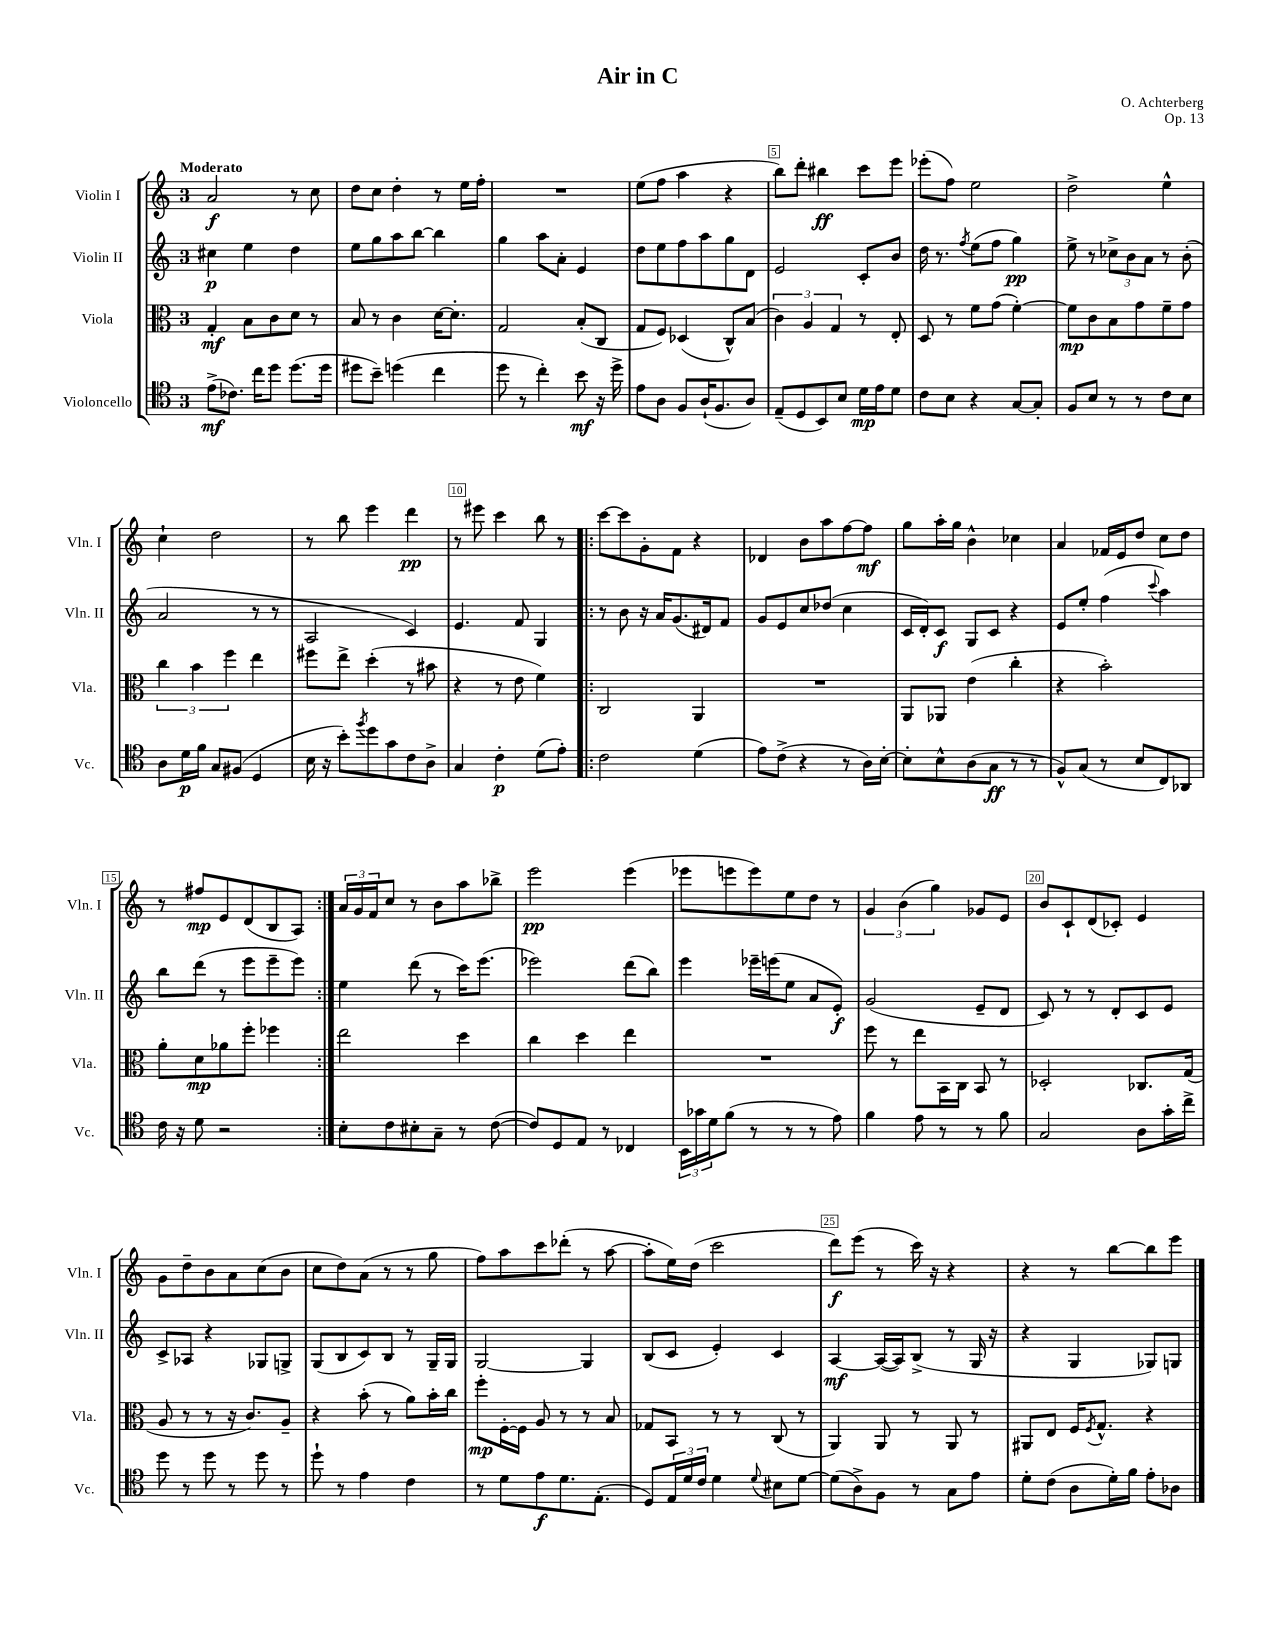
\header { title = "Air in C" composer = "O. Achterberg" opus = "Op. 13" }
<<
\new StaffGroup <<
\new Staff = "s0" \with { instrumentName = "Violin I" shortInstrumentName = "Vln. I" } {
    \clef treble \key c \major \once \override Staff.TimeSignature.style = #'single-digit \time 3/4 \tempo "Moderato"
    a'2\f r8 c''8 |
    d''8 c''8 d''4-. r8 e''16 f''16-. |
    R2. |
    e''8( f''8 a''4 r4 |
    b''8) d'''8-. bis''4\ff c'''8 e'''8 |
    ees'''8-.( f''8) e''2 |
    d''2-> e''4-^ |
    c''4-! d''2 |
    r8 b''8 e'''4 d'''4\pp |
    r8 eis'''8 c'''4 b''8 r8 |
    \repeat volta 2 { c'''8~ c'''8 g'8-. f'8 r4 |
    des'4 b'8 a''8 f''8~ f''8\mf |
    g''8 a''16-. g''16 b'4-^ ces''4 |
    a'4 fes'16 e'16 d''8 c''8 d''8 |
    r8 fis''8\mp e'8 d'8( b8 a8) | }
    \tuplet 3/2 { a'16 g'16 f'16 } c''8 r8 b'8 a''8 bes''8-> |
    e'''2\pp e'''4( |
    ees'''8 e'''8 e'''8) e''8 d''8 r8 |
    \tuplet 3/2 { g'4 b'4( g''4) } ges'8 e'8 |
    b'8 c'8-! d'8( ces'8-.) e'4 |
    g'8 d''8-- b'8 a'8 c''8( b'8 |
    c''8 d''8) a'8( r8 r8 g''8 |
    f''8) a''8 c'''8 des'''8-.( r8 a''8~ |
    a''8-. e''16) d''16( c'''2 |
    d'''8\f) e'''8( r8 c'''16) r16 r4 |
    r4 r8 b''8~ b''8 e'''8 \bar "|." |
}
\new Staff = "s1" \with { instrumentName = "Violin II" shortInstrumentName = "Vln. II" } {
    \clef treble \key c \major \once \override Staff.TimeSignature.style = #'single-digit \time 3/4
    cis''4\p e''4 d''4 |
    e''8 g''8 a''8 b''8~ b''4 |
    g''4 a''8 a'8-. e'4 |
    d''8 e''8 f''8 a''8 g''8 d'8 |
    e'2 c'8-. b'8 |
    d''16 r8. \acciaccatura { f''8 } e''8( f''8 g''4\pp) |
    e''8-> r8 \tuplet 3/2 { ces''8-> b'8 a'8 } r8 b'8-.( |
    a'2 r8 r8 |
    a2 c'4) |
    e'4. f'8 g4 |
    \repeat volta 2 { r8 b'8 r16 a'16 g'8.( dis'16) f'8 |
    g'8 e'8 c''8 des''8( c''4 |
    c'16 d'16-.) c'8\f g8 c'8 r4 |
    e'8 e''8-. f''4( \appoggiatura { c'''8 } a''4) |
    b''8 d'''8( r8 e'''8 e'''8-- e'''8) | }
    e''4 d'''8( r8 c'''16) e'''8.( |
    ees'''2) d'''8( b''8) |
    e'''4 ees'''16-- e'''16( e''8 a'8 e'8-.\f) |
    g'2( e'8-- d'8 |
    c'8) r8 r8 d'8-. c'8 e'8 |
    c'8-> aes8 r4 ges8 g8-> |
    g8( b8 c'8) b8 r8 g16-- g16 |
    g2~ g4 |
    b8( c'8 e'4-.) c'4 |
    a4~\mf a16~( a16) b8->( r8 g16 r16 |
    r4 g4 ges8) g8 \bar "|." |
}
\new Staff = "s2" \with { instrumentName = "Viola" shortInstrumentName = "Vla." } {
    \clef alto \key c \major \once \override Staff.TimeSignature.style = #'single-digit \time 3/4
    g4-.\mf b8 c'8 d'8 r8 |
    b8 r8 c'4 d'16~ d'8.-. |
    g2 b8-.( c8 |
    g8 f8) des4( c8-^) b8( |
    \tuplet 3/2 { c'4) a4 g4 } r8 e8-. |
    d8 r8 f'8 g'8( f'4~-.) |
    f'8\mp c'8 b8 g'8 f'8-- g'8 |
    \tuplet 3/2 { c''4 b'4 f''4 } e''4 |
    fis''8 e''8-> d''4-.( r8 bis'8 |
    r4 r8 e'8 f'4) |
    \repeat volta 2 { c2 a,4 |
    R2. |
    a,8 aes,8 e'4( c''4-. |
    r4 b'2-.) |
    a'8-. d'8\mp aes'8 f''8-. fes''4 | }
    e''2 d''4 |
    c''4 d''4 e''4 |
    R2. |
    f''8 r8 e''8 b,16 c16 b,8 r8 |
    des2-. ces8. g16( |
    a8 r8 r8 r16 c'8.) a8-- |
    r4 b'8-.( r8 a'8) b'16-. c''16 |
    f''8-.\mp f16~-. f16 a8 r8 r8 b8 |
    ges8 b,8 r8 r8 c8( r8 |
    a,4) a,8 r8 a,8 r8 |
    ais,8 e8 f16 \acciaccatura { f8 } g8.-^ r4 \bar "|." |
}
\new Staff = "s3" \with { instrumentName = "Violoncello" shortInstrumentName = "Vc." } {
    \clef tenor \key c \major \once \override Staff.TimeSignature.style = #'single-digit \time 3/4
    e'8->\mf( ces'8.) c''16 d''8 d''8.( d''16 |
    dis''8 b'8--) d''4( c''4 |
    d''8 r8 c''4-.) b'8\mf r16 d''16-> |
    e'8 a8 f8 a16-!( f8. a8) |
    e8--( d8 b,8) b8 d'16\mp e'16 d'8 |
    c'8 b8 r4 g8~ g8-. |
    f8 b8 r8 r8 c'8 b8 |
    a8 d'16\p f'16 g8 fis8( d4 |
    b16 r16 b'8-.) \acciaccatura { f''8 } d''8 g'8 c'8 a8-> |
    g4 c'4-.\p d'8( e'8-.) |
    \repeat volta 2 { c'2 d'4( |
    e'8) c'8->( r4 r8 a16) b16~-. |
    b8-. b8-^ a8( g8\ff r8 r8 |
    f8-^) g8( r8 b8 c8) aes,8 |
    c'16 r16 d'8 r2 | }
    b8-. c'8 bis8-. g8-- r8 c'8~( |
    c'8) d8 e8 r8 ces4 |
    \tuplet 3/2 { b,16 ges'16 d'16 } f'8( r8 r8 r8 e'8) |
    f'4 e'8 r8 r8 f'8 |
    g2 a8 g'16-. c''16-> |
    d''8 r8 d''8 r8 d''8 r8 |
    d''8-! r8 e'4 c'4 |
    r8 d'8 e'8\f d'8. e8.-.( |
    d8) \tuplet 3/2 { e16 d'16 c'16 } d'4 \appoggiatura { d'8 } bis8 d'8~ |
    d'8( a8->) f8 r8 g8 e'8 |
    d'8-. c'8( a8 d'16-.) f'16 e'8-. aes8 \bar "|." |
}
>>
>>
\layout { \context { \Score \override BarNumber.break-visibility = ##(#f #t #t) barNumberVisibility = #(every-nth-bar-number-visible 5) \override BarNumber.stencil = #(make-stencil-boxer 0.1 0.3 ly:text-interface::print) } }
